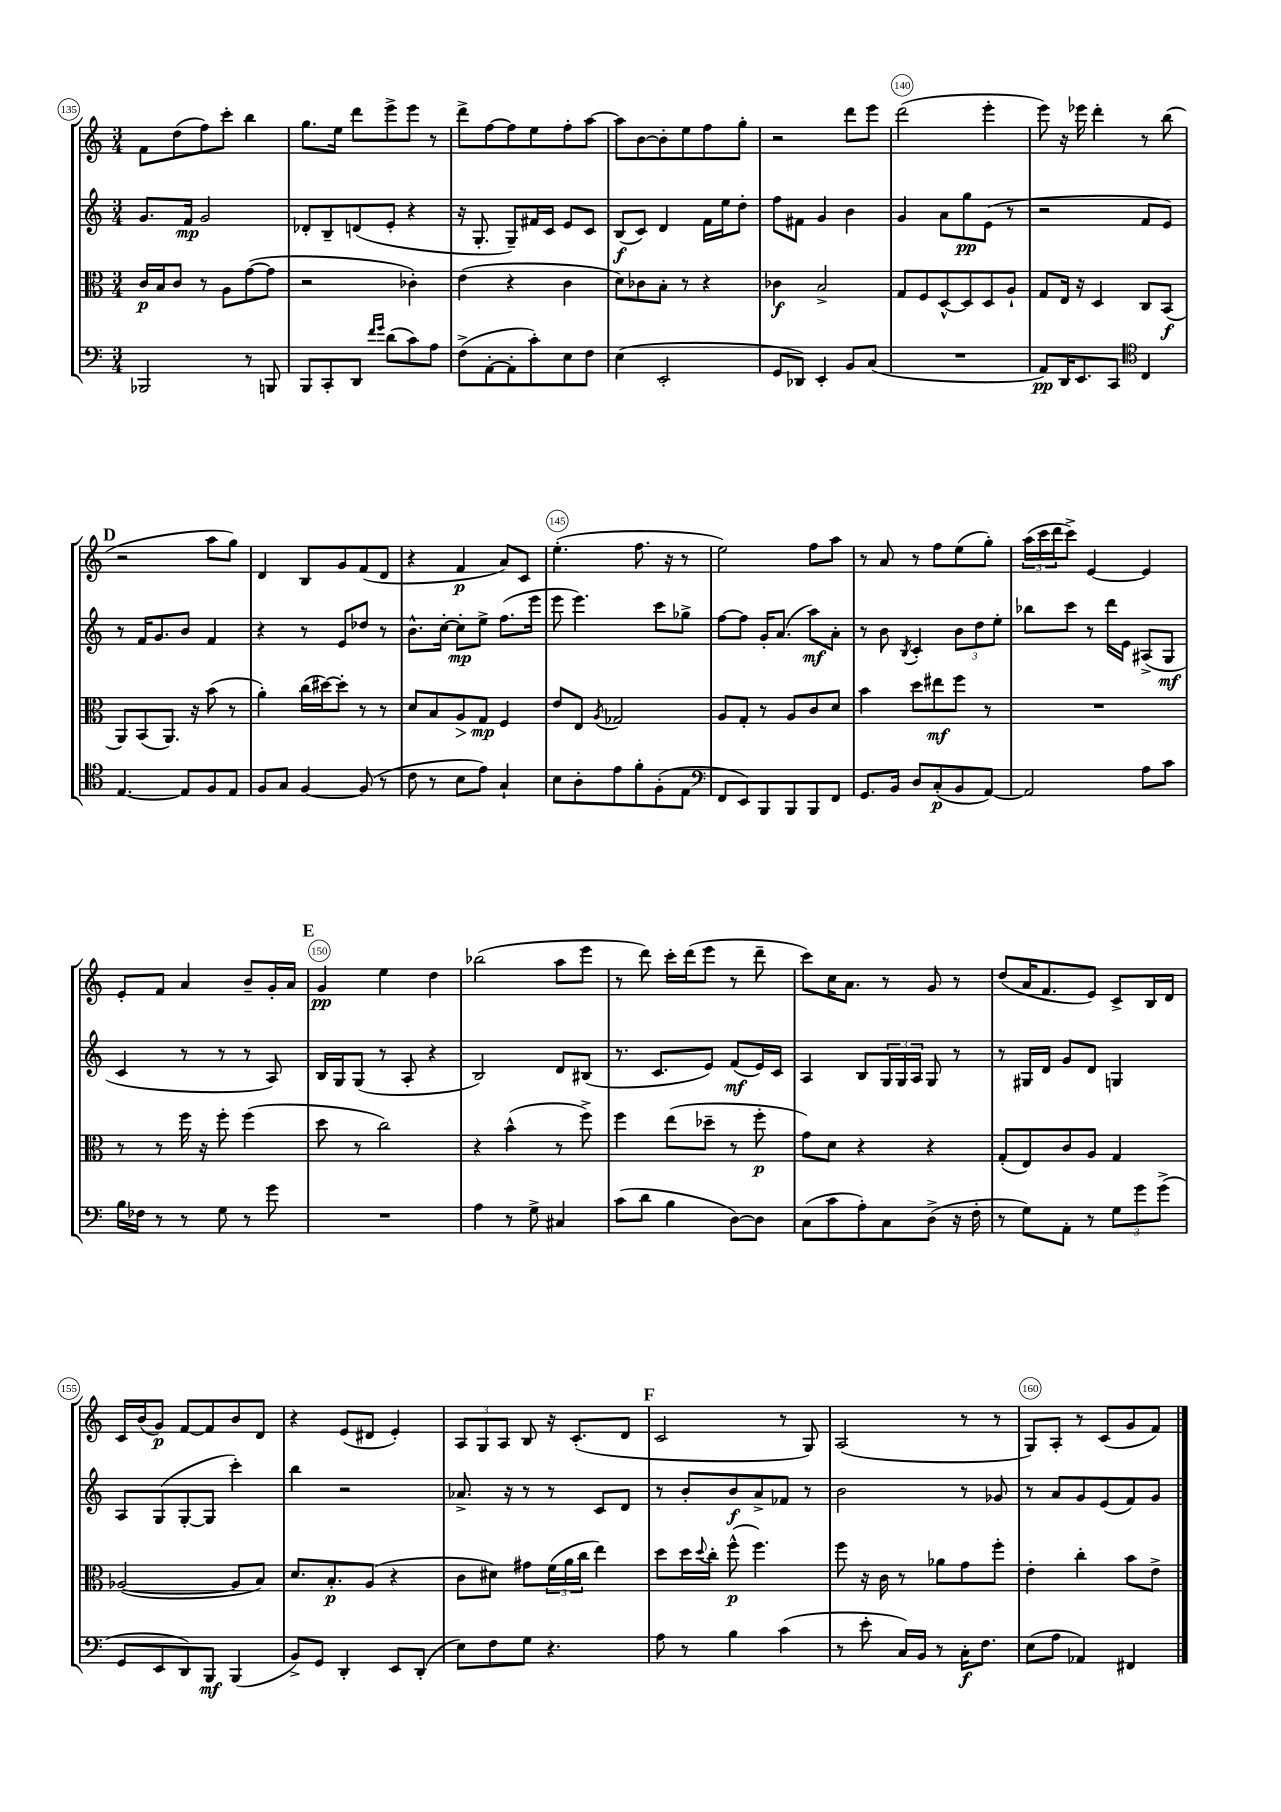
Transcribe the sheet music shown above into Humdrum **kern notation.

**kern	**dynam	**kern	**dynam	**kern	**dynam	**kern	**dynam
*part4	*part4	*part3	*part3	*part2	*part2	*part1	*part1
*staff4	*staff4	*staff3	*staff3	*staff2	*staff2	*staff1	*staff1
*clefF4	*	*clefC3	*	*clefG2	*	*clefG2	*
*k[]	*	*k[]	*	*k[]	*	*k[]	*
*M3/4	*	*M3/4	*	*M3/4	*	*M3/4	*
=135	=135	=135	=135	=135	=135	=135	=135
2BBB-X/	.	16c/LL	p	8.g/L	.	8f\L	.
.	.	16B/J	.	.	.	.	.
.	.	8c/J	.	.	.	(8dd\	.
.	.	.	.	16f/Jk	mp	.	.
.	.	8r	.	2g/	.	8ff\)	.
.	.	8A\L	.	.	.	8ccc'\J	.
8r	.	([8g\	.	.	.	4bb\	.
8BBBn/	.	8g\J]	.	.	.	.	.
=136	=136	=136	=136	=136	=136	=136	=136
8BBB/L	.	2r	.	8d-X'/L	.	8.gg\L	.
8CC'/	.	.	.	8B~/	.	.	.
.	.	.	.	.	.	16ee\Jk	.
8DD/J	.	.	.	(8dn/	.	8ddd\L	.
16qqf/LL	.	.	.	.	.	.	.
16qqg/JJ	.	.	.	.	.	.	.
(8d\L	.	.	.	8e'/J	.	8eee^\	.
8c\)	.	4c-X'\)	.	4r	.	8eee\J	.
8A\J	.	.	.	.	.	8r	.
=137	=137	=137	=137	=137	=137	=137	=137
(8F^\L	.	(4e\	.	16r	.	8ddd^\L	.
.	.	.	.	8.G'/	.	.	.
[8AA'\	.	.	.	.	.	[8ff\	.
8AA'\]	.	4r	.	8G~/L)	.	8ff\]	.
8c'\)	.	.	.	16f#X/L	.	8ee\	.
.	.	.	.	16c/JJ	.	.	.
8E\	.	4c\	.	8e/L	.	8ff'\	.
8F\J	.	.	.	8c/J	.	[8aa\J	.
=138	=138	=138	=138	=138	=138	=138	=138
(4E\	.	8d\L)	.	(8B/L	f	8aa\L]	.
.	.	8c-X\	.	8c/J)	.	[8b\	.
2EE'/	.	8B'\J	.	4d/	.	8b'\]	.
.	.	8r	.	.	.	8ee\	.
.	.	4r	.	16f\LL	.	8ff\	.
.	.	.	.	16ee\J	.	.	.
.	.	.	.	8dd'\J	.	8gg'\J	.
=139	=139	=139	=139	=139	=139	=139	=139
8GG/L	.	4c-X\	f	8ff\L	.	2r	.
8DD-X/J)	.	.	.	8f#X\J	.	.	.
4EE'/	.	2B^/	.	4g/	.	.	.
8BB/L	.	.	.	4b\	.	8ddd\L	.
(8C/J	.	.	.	.	.	8eee\J	.
=140	=140	=140	=140	=140	=140	=140	=140
2.r	.	8G/L	.	4g/	.	(2ddd\	.
.	.	8F/	.	.	.	.	.
.	.	[8D^^/	.	8a\L	.	.	.
.	.	8D/]	.	8gg\	pp	.	.
.	.	8D/	.	(8e\J	.	4eee'\	.
.	.	8A`/J	.	8r	.	.	.
=141	=141	=141	=141	=141	=141	=141	=141
8AA/L)	pp	8G/L	.	2r	.	8eee\)	.
16DD/K	.	16E/Jk	.	.	.	16r	.
8.EE/	.	16r	.	.	.	16eee-X\	.
.	.	4D/	.	.	.	4ddd'\	.
8CC/J	.	.	.	.	.	.	.
*clefC4	*	*	*	*	*	*	*
4C/	.	8C/L	.	8f/L	.	8r	.
.	.	(8BB/J	f	8e/J)	.	(8bb\	.
!!LO:LB:g=z
!!LO:REH:place=s1:t=D
=142	=142	=142	=142	=142	=142	=142	=142
[4.E/	.	8AA/L)	.	8r	.	2r	.
.	.	(8BB/	.	16f/KL	.	.	.
.	.	.	.	8.g/	.	.	.
.	.	8.AA/J)	.	.	.	.	.
8E/L]	.	.	.	8b/J	.	.	.
.	.	16r	.	.	.	.	.
8F/	.	(8b\	.	4f/	.	8aa\L	.
8E/J	.	8r	.	.	.	8gg\J)	.
=143	=143	=143	=143	=143	=143	=143	=143
8F/L	.	4a'\)	.	4r	.	4d/	.
8G/J	.	.	.	.	.	.	.
[4F/	.	(16cc\LL	.	8r	.	8B/L	.
.	.	[16dd#X\J)	.	.	.	.	.
.	.	8dd#'\J]	.	8e/L	.	8g/	.
(8F/]	.	8r	.	8dd-X/J	.	(8f/	.
8r	.	8r	.	8r	.	8d/J	.
=144	=144	=144	=144	=144	=144	=144	=144
8c\	.	8d/L	.	8.b^^\L	.	4r	.
8r	.	8B/	.	.	.	.	.
.	.	.	.	[16cc'\Jk	.	.	.
!	!	!	!LO:HP:b	!	!	!	!
8B\L	.	8A/	>	8cc'\L]	mp	4f/	p
8e\J)	.	8G/J	mp	8ee^\J	.	.	.
4G`/	.	4F/	]	(8.ff\L	.	8a/L)	.
.	.	.	.	.	.	8c/J	.
.	.	.	.	16eee\Jk	.	.	.
=145	=145	=145	=145	=145	=145	=145	=145
8B\L	.	8e/L	.	8eee\	.	(4.ee'\	.
8A'\	.	8E/J	.	4.eee\)	.	.	.
.	.	8qA/	.	.	.	.	.
8e\	.	2G-X/	.	.	.	.	.
8f'\	.	.	.	.	.	8.ff\	.
(8F'\	.	.	.	8ccc\L	.	.	.
.	.	.	.	.	.	16r	.
8E\J	.	.	.	8gg-X^\J	.	8r	.
=146	=146	=146	=146	=146	=146	=146	=146
*clefF4	*	*	*	*	*	*	*
8FF/L	.	8A/L	.	[8ff\L	.	2ee\)	.
8EE/)	.	8G'/J	.	8ff\J]	.	.	.
8BBB/	.	8r	.	16g'/KL	.	.	.
.	.	.	.	(8.a/J	.	.	.
8BBB/	.	8A/L	.	.	.	.	.
8BBB/	.	8c/	.	8aa\L)	mf	8ff\L	.
8FF/J	.	8d/J	.	8a'\J	.	8aa\J	.
=147	=147	=147	=147	=147	=147	=147	=147
8.GG/L	.	4b\	.	8r	.	8r	.
.	.	.	.	8b\	.	8a/	.
16BB/Jk	.	.	.	.	.	.	.
.	.	.	.	8qB/	.	.	.
8D/L	.	8dd\L	.	4c'/	.	8r	.
(8C'/	p	8ee#X\	mf	.	.	8ff\L	.
8BB/	.	8ff\J	.	12b\L	.	(8ee\	.
.	.	.	.	12dd\	.	.	.
[8AA/J)	.	8r	.	.	.	8gg'\J)	.
.	.	.	.	12ee'\J	.	.	.
=148	=148	=148	=148	=148	=148	=148	=148
2AA/]	.	2.r	.	8bb-X\L	.	(24aa\LL	.
.	.	.	.	.	.	24ccc\	.
.	.	.	.	.	.	24ddd\J	.
.	.	.	.	8ccc\J	.	8ccc^\J)	.
.	.	.	.	8r	.	[4e/	.
.	.	.	.	16ddd\LL	.	.	.
.	.	.	.	16e\JJ	.	.	.
8A\L	.	.	.	(8A#X^/L	.	4e/]	.
8c\J	.	.	.	8G/J	mf	.	.
!!LO:LB:g=z
=149	=149	=149	=149	=149	=149	=149	=149
16B\LL	.	8r	.	4c/	.	8e'/L	.
16F-X\JJ	.	.	.	.	.	.	.
8r	.	8r	.	.	.	8f/J	.
8r	.	16ff\	.	8r	.	4a/	.
.	.	16r	.	.	.	.	.
8G\	.	8ff'\	.	8r	.	.	.
8r	.	(4ff\	.	8r	.	8b~/L	.
8g\	.	.	.	8A/)	.	16g'/L	.
.	.	.	.	.	.	16a/JJ	.
!!LO:REH:place=s1:t=E
=150	=150	=150	=150	=150	=150	=150	=150
2.r	.	8dd\	.	16B/LL	.	4g/	pp
.	.	.	.	16G/J	.	.	.
.	.	8r	.	(8G/J	.	.	.
.	.	2cc\)	.	8r	.	4ee\	.
.	.	.	.	8A'/	.	.	.
.	.	.	.	4r	.	4dd\	.
=151	=151	=151	=151	=151	=151	=151	=151
4A\	.	4r	.	2B/)	.	(2bb-X\	.
8r	.	(4b^^\	.	.	.	.	.
8G^\	.	.	.	.	.	.	.
4C#X/	.	8r	.	8d/L	.	8aa\L	.
.	.	8ff^\)	.	(8B#X/J	.	8eee\J	.
=152	=152	=152	=152	=152	=152	=152	=152
(8c\L	.	4ff\	.	8.r	.	8r	.
8d\J	.	.	.	.	.	8ddd\)	.
.	.	.	.	8.c/L	.	.	.
4B\	.	(8ee\L	.	.	.	16ccc'\LL	.
.	.	.	.	.	.	(16ddd\J	.
.	.	8dd-X~\J	.	8e/J)	.	8eee\J	.
[8D\L)	.	8r	.	(8f/L	mf	8r	.
8D\J]	.	8ff'\	p	16e/L)	.	8ddd~\	.
.	.	.	.	16c/JJ	.	.	.
=153	=153	=153	=153	=153	=153	=153	=153
(8C\L	.	8g\L)	.	4A/	.	8ccc\L)	.
8c\	.	8d\J	.	.	.	16cc\K	.
.	.	.	.	.	.	8.a\J	.
8A'\)	.	4r	.	8B/L	.	.	.
8C\	.	.	.	24G/L	.	8r	.
.	.	.	.	24G/	.	.	.
.	.	.	.	24A/JJ	.	.	.
(8D^\J	.	4r	.	8G/	.	8g/	.
16r	.	.	.	8r	.	8r	.
16F'\	.	.	.	.	.	.	.
=154	=154	=154	=154	=154	=154	=154	=154
8r	.	(8G'/L	.	8r	.	(8dd/L	.
8G\L)	.	8E/)	.	16G#X/LL	.	16a/K	.
.	.	.	.	16d/JJ	.	8.f/	.
8AA'\J	.	8c/	.	8g/L	.	.	.
8r	.	8A/J	.	8d/J	.	8e/J)	.
12G\L	.	4G/	.	4Gn/	.	8c^/L	.
12g\	.	.	.	.	.	.	.
.	.	.	.	.	.	16B/L	.
(12g^\J	.	.	.	.	.	.	.
.	.	.	.	.	.	16d/JJ	.
!!LO:LB:g=z
=155	=155	=155	=155	=155	=155	=155	=155
8GG/L	.	([2A-X/	.	8A/L	.	16c/LL	.
.	.	.	.	.	.	(16b/J	.
8EE/	.	.	.	(8G/	.	8g/J)	p
8DD/)	.	.	.	[8G'/	.	[8f/L	.
8BBB/J	mf	.	.	8G/J]	.	8f/]	.
(4BBB/	.	8A-/L]	.	4ccc'\)	.	8b/	.
.	.	8B/J)	.	.	.	8d/J	.
=156	=156	=156	=156	=156	=156	=156	=156
8BB^/L)	.	8.d/L	.	4bb\	.	4r	.
8GG/J	.	.	.	.	.	.	.
.	.	8.B'/	p	.	.	.	.
4DD'/	.	.	.	2r	.	(8e/L	.
.	.	(8A/J	.	.	.	8d#X/J	.
8EE/L	.	4r	.	.	.	4e'/)	.
(8DD'/J	.	.	.	.	.	.	.
=157	=157	=157	=157	=157	=157	=157	=157
8E\L)	.	8c\L	.	8.a-X^/	.	12A/L	.
.	.	.	.	.	.	12G/	.
8F\	.	8d#X\J)	.	.	.	.	.
.	.	.	.	.	.	12A/J	.
.	.	.	.	16r	.	.	.
8G\J	.	8g#X\L	.	8r	.	8B/	.
4.r	.	(24f\L	.	8r	.	16r	.
.	.	24a\	.	.	.	.	.
.	.	.	.	.	.	(8.c'/L	.
.	.	24cc\JJ	.	.	.	.	.
.	.	4ee\)	.	8c/L	.	.	.
.	.	.	.	8d/J	.	8d/J	.
!!LO:REH:place=s1:t=F
=158	=158	=158	=158	=158	=158	=158	=158
8A\	.	8dd\L	.	8r	.	2c/	.
8r	.	16dd\L	.	8b'/L	.	.	.
.	.	8qqdd/	.	.	.	.	.
.	.	16cc'\JJ	.	.	.	.	.
4B\	.	(8ff^^\	p	8b/	f	.	.
.	.	4.ff\)	.	8a^/	.	.	.
(4c\	.	.	.	8f-X/J	.	8r	.
.	.	.	.	8r	.	8G/)	.
=159	=159	=159	=159	=159	=159	=159	=159
8r	.	8ff\	.	2b\	.	(2A/	.
8e'\	.	16r	.	.	.	.	.
.	.	16c\	.	.	.	.	.
16C/LL)	.	8r	.	.	.	.	.
16BB/JJ	.	.	.	.	.	.	.
8r	.	8a-X\L	.	.	.	.	.
16C'\KL	f	8g\	.	8r	.	8r	.
8.F\J	.	.	.	.	.	.	.
.	.	8ff'\J	.	8g-X/	.	8r	.
=160	=160	=160	=160	=160	=160	=160	=160
(8E\L	.	4e'\	.	8r	.	8G/L)	.
8A\J	.	.	.	8a/L	.	8A'/J	.
4AA-X/)	.	4cc'\	.	8g/	.	8r	.
.	.	.	.	(8e/	.	(8c/L	.
4FF#X/	.	8b\L	.	8f/)	.	8g/	.
.	.	8e^\J	.	8g/J	.	8f/J)	.
==	==	==	==	==	==	==	==
*-	*-	*-	*-	*-	*-	*-	*-
